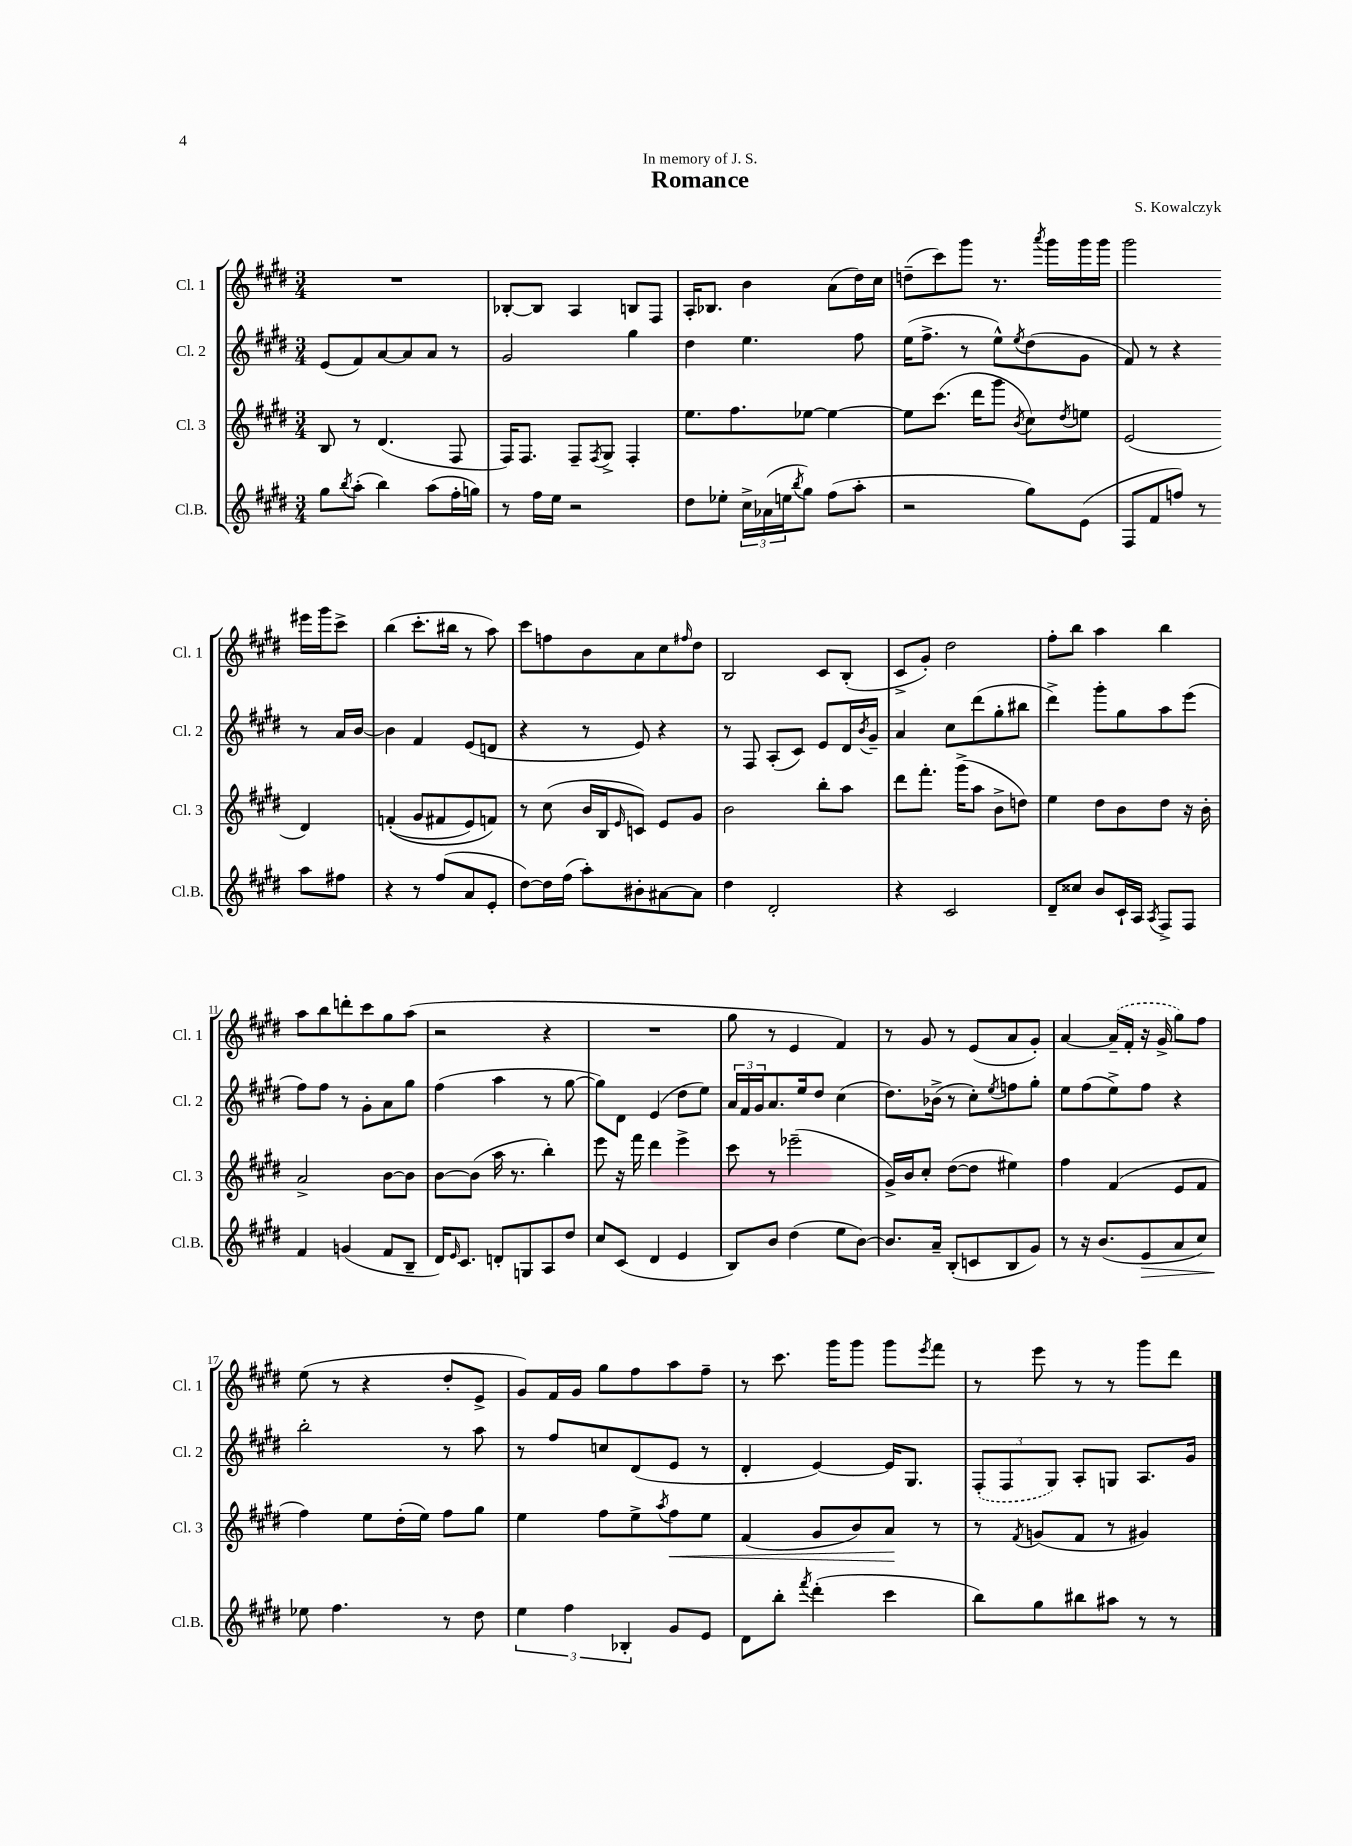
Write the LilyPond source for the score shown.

\header { title = "Romance" composer = "S. Kowalczyk" dedication = "In memory of J. S." }
<<
\new StaffGroup <<
\new Staff = "s0" \with { instrumentName = "Cl. 1" shortInstrumentName = "Cl. 1" } {
    \clef treble \key e \major \numericTimeSignature \time 3/4
    R2. |
    bes8~-. bes8 a4 b8 fis8 |
    a16-. bes8. b'4 a'8( dis''16) cis''16 |
    d''8--( cis'''8) gis'''8 r8. \acciaccatura { a'''8 } gis'''16 gis'''16 gis'''16 |
    gis'''2 eis'''16 gis'''16 cis'''8-> |
    b''4( cis'''8.-. bis''16 r8 a''8) |
    cis'''8 f''8 b'8 a'8 cis''8 \grace { fis''16 } dis''8 |
    b2 cis'8 b8-.( |
    cis'8-> gis'8-.) dis''2 |
    fis''8-. b''8 a''4 b''4 |
    a''8 b''8 d'''8-. cis'''8 gis''8 a''8( |
    r2 r4 |
    R2. |
    gis''8 r8 e'4 fis'4) |
    r8 gis'8 r8 e'8( a'8 gis'8-.) |
    a'4~ \once \slurDashed a'16--( fis'16-. r16 gis'16-> gis''8) fis''8 |
    e''8( r8 r4 dis''8-. e'8-> |
    gis'8) fis'16 gis'16 gis''8 fis''8 a''8 fis''8-- |
    r8 cis'''8. gis'''16 gis'''8 gis'''8 \acciaccatura { e'''8 } fis'''8 |
    r8 e'''8 r8 r8 gis'''8 dis'''8 \bar "|." |
}
\new Staff = "s1" \with { instrumentName = "Cl. 2" shortInstrumentName = "Cl. 2" } {
    \clef treble \key e \major \numericTimeSignature \time 3/4
    e'8( fis'8) a'8~ a'8 a'8 r8 |
    gis'2 gis''4 |
    dis''4 e''4. fis''8 |
    e''16( fis''8.-> r8 e''8-^) \acciaccatura { e''8 } dis''8( gis'8 |
    fis'8) r8 r4 r8 a'16 b'16~ |
    b'4 fis'4 e'8( d'8 |
    r4 r8 e'8) r4 |
    r8 fis8 a8-.( cis'8) e'8 dis'16 \acciaccatura { b'8 } gis'16-- |
    a'4 cis''8 dis'''8( gis''8-. bis''8 |
    dis'''4->) gis'''8-. gis''8 a''8 e'''8( |
    fis''8) fis''8 r8 gis'8-. a'8 gis''8 |
    fis''4( a''4 r8 gis''8~ |
    gis''8) dis'8 e'4( dis''8 e''8) |
    \tuplet 3/2 { a'16 fis'16 gis'16 } a'8. e''16 dis''8 cis''4( |
    dis''8.) bes'16->( r8 cis''8-.) \acciaccatura { e''8 } f''8 gis''8-. |
    e''8 fis''8( e''8->) fis''8 r4 |
    b''2-. r8 a''8 |
    r8 fis''8 c''8 dis'8( e'8 r8 |
    dis'4-. e'4~) e'16 gis8. |
    \tuplet 3/2 { \once \slurDashed fis8-.( fis8 gis8) } a8-. g8 a8. gis'16 \bar "|." |
}
\new Staff = "s2" \with { instrumentName = "Cl. 3" shortInstrumentName = "Cl. 3" } {
    \clef treble \key e \major \numericTimeSignature \time 3/4
    b8 r8 dis'4.( fis8 |
    fis16) fis8. fis8-- \acciaccatura { fis8 } gis8-> fis4-. |
    e''8. fis''8. ees''8~ ees''4~ |
    ees''8 cis'''8.( dis'''16 gis'''8 \acciaccatura { b'8 } cis''8) \acciaccatura { dis''8 } e''8 |
    e'2( dis'4) |
    f'4-.(\( gis'8 fis'8 e'8) f'8\) |
    r8 cis''8( b'16 b16 \grace { e'16 } c'8) e'8 gis'8 |
    b'2 b''8-. a''8 |
    dis'''8 fis'''8.-. gis'''16->( a''8 b'8-> d''8) |
    e''4 dis''8 b'8 dis''8 r16 b'16-. |
    a'2-> b'8~ b'8 |
    b'8~ b'8( a''16 r8. b''4-.) |
    e'''8 r16 fis'''16 dis'''4 e'''4-> |
    cis'''8 r8 ees'''2--( |
    gis'16->) b'16 cis''8-. dis''8~( dis''8 eis''4) |
    fis''4 fis'4( e'8 fis'8 |
    fis''4) e''8 dis''16-.( e''16) fis''8 gis''8 |
    e''4 fis''8 e''8-> \acciaccatura { a''8 } fis''8\< e''8 |
    fis'4( gis'8 b'8) a'8\! r8 |
    r8 \acciaccatura { fis'8 } g'8( fis'8 r8 gis'4) \bar "|." |
}
\new Staff = "s3" \with { instrumentName = "Cl.B." shortInstrumentName = "Cl.B." } {
    \clef treble \key e \major \numericTimeSignature \time 3/4
    gis''8 \acciaccatura { b''8 } a''8-.( b''4) a''8( fis''16-. g''16) |
    r8 fis''16 e''16 r2 |
    dis''8 ees''8-. \tuplet 3/2 { cis''16-> aes'16( e''16 } \acciaccatura { b''8 } gis''8) fis''8( a''8-. |
    r2 gis''8) e'8( |
    fis8 fis'8 f''8) r8 a''8 fis''8 |
    r4 r8 fis''8( a'8 e'8-. |
    dis''8~) dis''16 fis''16( a''8-.) bis'8-. ais'8~ ais'8 |
    dis''4 dis'2-. |
    r4 cis'2 |
    dis'8-- cisis''8 b'8 cis'16-! a16 \acciaccatura { a8 } fis8-> fis8 |
    fis'4 g'4( fis'8 b8-- |
    dis'16) \grace { e'16 } cis'8. d'8-. g8 a8 dis''8 |
    cis''8 cis'8( dis'4 e'4 |
    b8) b'8 dis''4( e''8 b'8~) |
    b'8. a'16-- b8-.( c'8 b8 gis'8) |
    r8 r16 b'8.( e'8\> a'8 cis''8) |
    ees''8\! fis''4. r8 dis''8 |
    \tuplet 3/2 { e''4 fis''4 bes4-. } gis'8 e'8 |
    dis'8 b''8-. \acciaccatura { fis'''8 } dis'''4-.( cis'''4 |
    b''8) gis''8 bis''8 ais''8 r8 r8 \bar "|." |
}
>>
>>
